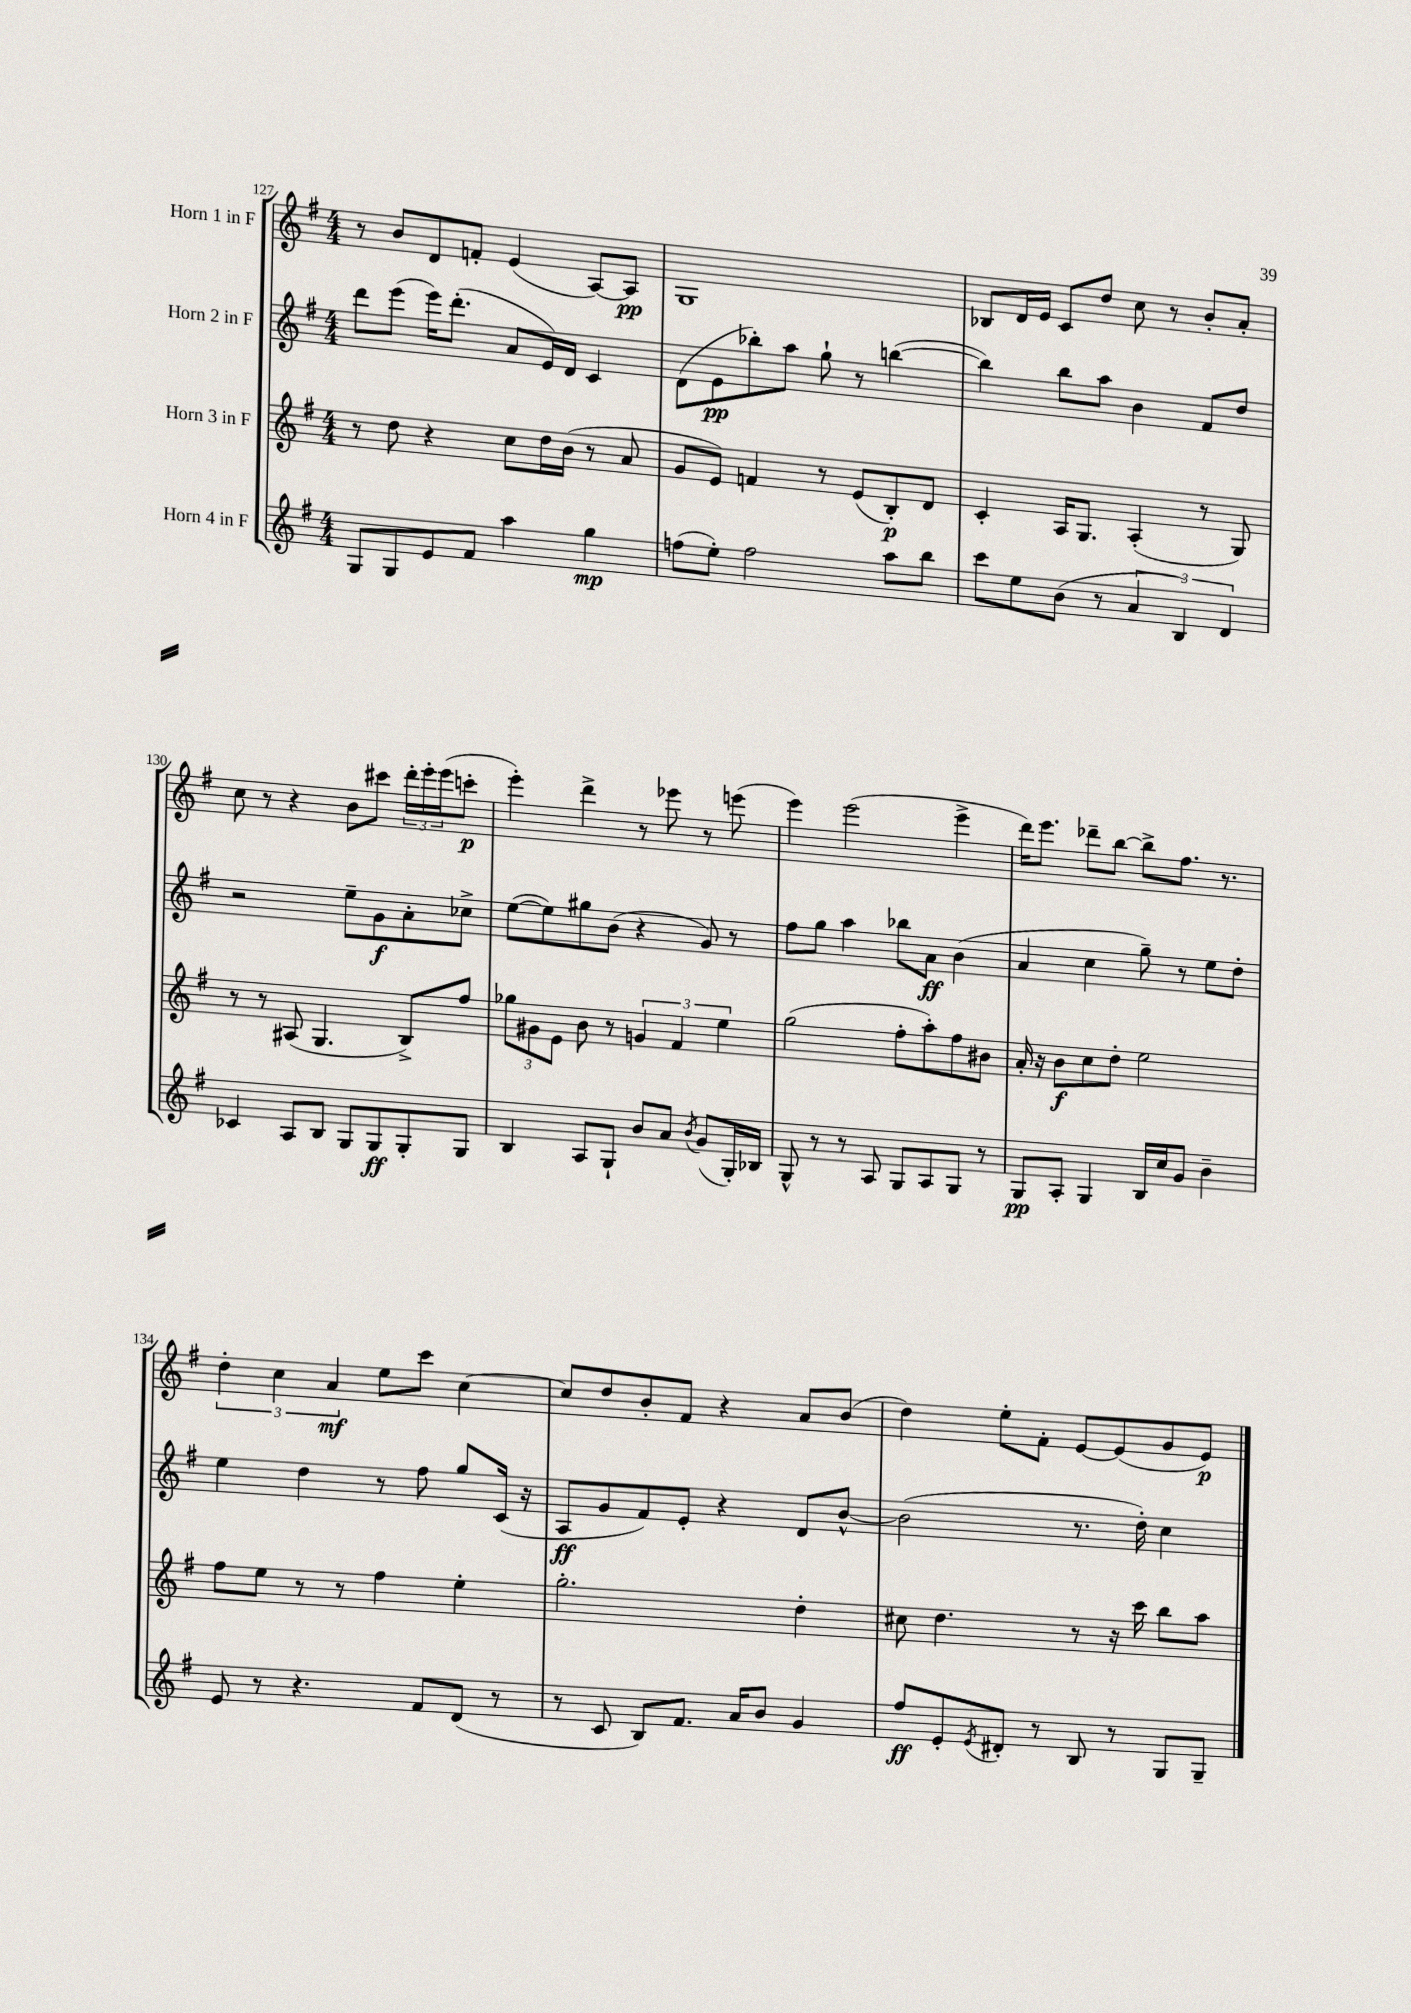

**kern	**dynam	**kern	**dynam	**kern	**dynam	**kern	**dynam
*part4	*part4	*part3	*part3	*part2	*part2	*part1	*part1
*staff4	*staff4	*staff3	*staff3	*staff2	*staff2	*staff1	*staff1
*I"Horn 4 in F	*	*I"Horn 3 in F	*	*I"Horn 2 in F	*	*I"Horn 1 in F	*
*clefG2	*	*clefG2	*	*clefG2	*	*clefG2	*
*k[f#]	*	*k[f#]	*	*k[f#]	*	*k[f#]	*
*M4/4	*	*M4/4	*	*M4/4	*	*M4/4	*
=127	=127	=127	=127	=127	=127	=127	=127
8G/L	.	8r	.	8ddd\L	.	8r	.
8G/	.	8dd\	.	(8eee\J	.	8b/L	.
8e/	.	4r	.	16eee\KL)	.	8d/	.
.	.	.	.	(8.ddd'\J	.	.	.
8f#/J	.	.	.	.	.	8fn'/J	.
4aa\	.	8cc\L	.	8a/L	.	(4e/	.
.	.	16dd\L	.	16e/L)	.	.	.
.	.	(16b\JJ	.	16d/JJ	.	.	.
4gg\	mp	8r	.	4c/	.	[8A/L)	.
.	.	8a/	.	.	.	8A/J]	pp
=128	=128	=128	=128	=128	=128	=128	=128
(8ffn\L	.	8g/L	.	(8d\L	.	1G	.
8ee'\J)	.	8e/J)	.	8e\	pp	.	.
2ff\	.	4fn/	.	8bb-X'\)	.	.	.
.	.	.	.	8aa\J	.	.	.
.	.	8r	.	8gg`\	.	.	.
.	.	(8e/L	.	8r	.	.	.
8aa\L	.	8B'/)	p	([4bbn\	.	.	.
8bb\J	.	8d/J	.	.	.	.	.
=129	=129	=129	=129	=129	=129	=129	=129
8ccc\L	.	4c'/	.	4bb\])	.	8B-X/L	.
8ee\	.	.	.	.	.	16d/L	.
.	.	.	.	.	.	16e/JJ	.
(8b\J	.	16A/KL	.	8bb\L	.	8c/L	.
.	.	8.G/J	.	.	.	.	.
8r	.	.	.	8aa\J	.	8dd/J	.
6a/	.	(4A'/	.	4b\	.	8cc\	.
.	.	.	.	.	.	8r	.
6B/)	.	.	.	.	.	.	.
.	.	8r	.	8f#/L	.	8b'/L	.
6d/	.	.	.	.	.	.	.
.	.	8G/)	.	8dd/J	.	8a'/J	.
!!LO:LB:g=z
=130	=130	=130	=130	=130	=130	=130	=130
4c-X/	.	8r	.	2r	.	8cc\	.
.	.	8r	.	.	.	8r	.
8A/L	.	(8A#X/	.	.	.	4r	.
8B/J	.	4.G/	.	.	.	.	.
8G/L	.	.	.	8ee~\L	.	8b\L	.
8G/	ff	.	.	8g\	f	8ccc#X\J	.
8G'/	.	8B^/L)	.	8a'\	.	24ddd'\LL	.
.	.	.	.	.	.	24eee'\	.
.	.	.	.	.	.	(24eee\J	.
8G/J	.	8ff#/J	.	8cc-X^\J	.	8cccn'\J	p
=131	=131	=131	=131	=131	=131	=131	=131
4B/	.	12gg-X\L	.	([8ee\L	.	4eee'\)	.
.	.	12g#X\	.	.	.	.	.
.	.	.	.	8ee\])	.	.	.
.	.	12e\J	.	.	.	.	.
8A/L	.	8b\	.	8gg#X\	.	4ddd^\	.
8G`/J	.	8r	.	(8b\J	.	.	.
8b/L	.	6gn/	.	4r	.	8r	.
8a/J	.	.	.	.	.	8eee-X\	.
.	.	6f#/	.	.	.	.	.
8qb/	.	.	.	.	.	.	.
(8g/L	.	.	.	8g/)	.	8r	.
.	.	6ee\	.	.	.	.	.
16G'/L)	.	.	.	8r	.	(8eeen\	.
16B-X/JJ	.	.	.	.	.	.	.
=132	=132	=132	=132	=132	=132	=132	=132
8G^^/	.	(2gg\	.	8ff#\L	.	4eee\)	.
8r	.	.	.	8gg\J	.	.	.
8r	.	.	.	4aa\	.	(2eee\	.
8A/	.	.	.	.	.	.	.
8G/L	.	8ff#'\L	.	8bb-X\L	.	.	.
8A/	.	8aa'\)	.	8a\J	ff	.	.
8G/J	.	8ff#\	.	(4b\	.	4eee^\	.
8r	.	8b#X\J	.	.	.	.	.
=133	=133	=133	=133	=133	=133	=133	=133
8G/L	pp	16a'/	.	4a/	.	16ddd\KL)	.
.	.	16r	.	.	.	8.eee\J	.
8A'/J	.	8b\L	f	.	.	.	.
4G/	.	8cc\	.	4cc\	.	8ddd-X~\L	.
.	.	8dd'\J	.	.	.	[8bb\J	.
16B/LL	.	2ee\	.	8gg~\)	.	8bb^\L]	.
16cc/J	.	.	.	.	.	.	.
8g/J	.	.	.	8r	.	8.ff#\J	.
4b~\	.	.	.	8ee\L	.	.	.
.	.	.	.	.	.	8.r	.
.	.	.	.	8dd'\J	.	.	.
!!LO:LB:g=z
=134	=134	=134	=134	=134	=134	=134	=134
8e/	.	8ff#\L	.	4ee\	.	6dd'\	.
8r	.	8ee\J	.	.	.	.	.
.	.	.	.	.	.	6cc\	.
4.r	.	8r	.	4dd\	.	.	.
.	.	.	.	.	.	6a/	mf
.	.	8r	.	.	.	.	.
.	.	4ff#\	.	8r	.	8ee\L	.
8f#/L	.	.	.	8ff#\	.	8ccc\J	.
(8d/J	.	4ee'\	.	8gg/L	.	[4cc\	.
8r	.	.	.	(16c/Jk	.	.	.
.	.	.	.	16r	.	.	.
=135	=135	=135	=135	=135	=135	=135	=135
8r	.	2.gg'\	.	8A/L	ff	8cc/L]	.
8c/	.	.	.	8g/	.	8dd/	.
8B/L)	.	.	.	8f#/)	.	8b'/	.
8.f#/J	.	.	.	8e'/J	.	8f#/J	.
.	.	.	.	4r	.	4r	.
16a/KL	.	.	.	.	.	.	.
8b/J	.	.	.	.	.	.	.
4g/	.	4dd'\	.	8d/L	.	8a/L	.
.	.	.	.	[8b^^/J	.	(8b/J	.
=136	=136	=136	=136	=136	=136	=136	=136
8ff#/L	ff	8cc#X\	.	(2b\]	.	4dd\)	.
8e'/	.	4.dd\	.	.	.	.	.
8qe/	.	.	.	.	.	.	.
8d#X'/J	.	.	.	.	.	8ee'\L	.
8r	.	.	.	.	.	8f#'\J	.
8B/	.	8r	.	8.r	.	[8e/L	.
8r	.	16r	.	.	.	(8e/]	.
.	.	16ccc\	.	16dd'\)	.	.	.
8G/L	.	8bb\L	.	4cc\	.	8g/	.
8G~/J	.	8aa\J	.	.	.	8e/J)	p
==	==	==	==	==	==	==	==
*-	*-	*-	*-	*-	*-	*-	*-
